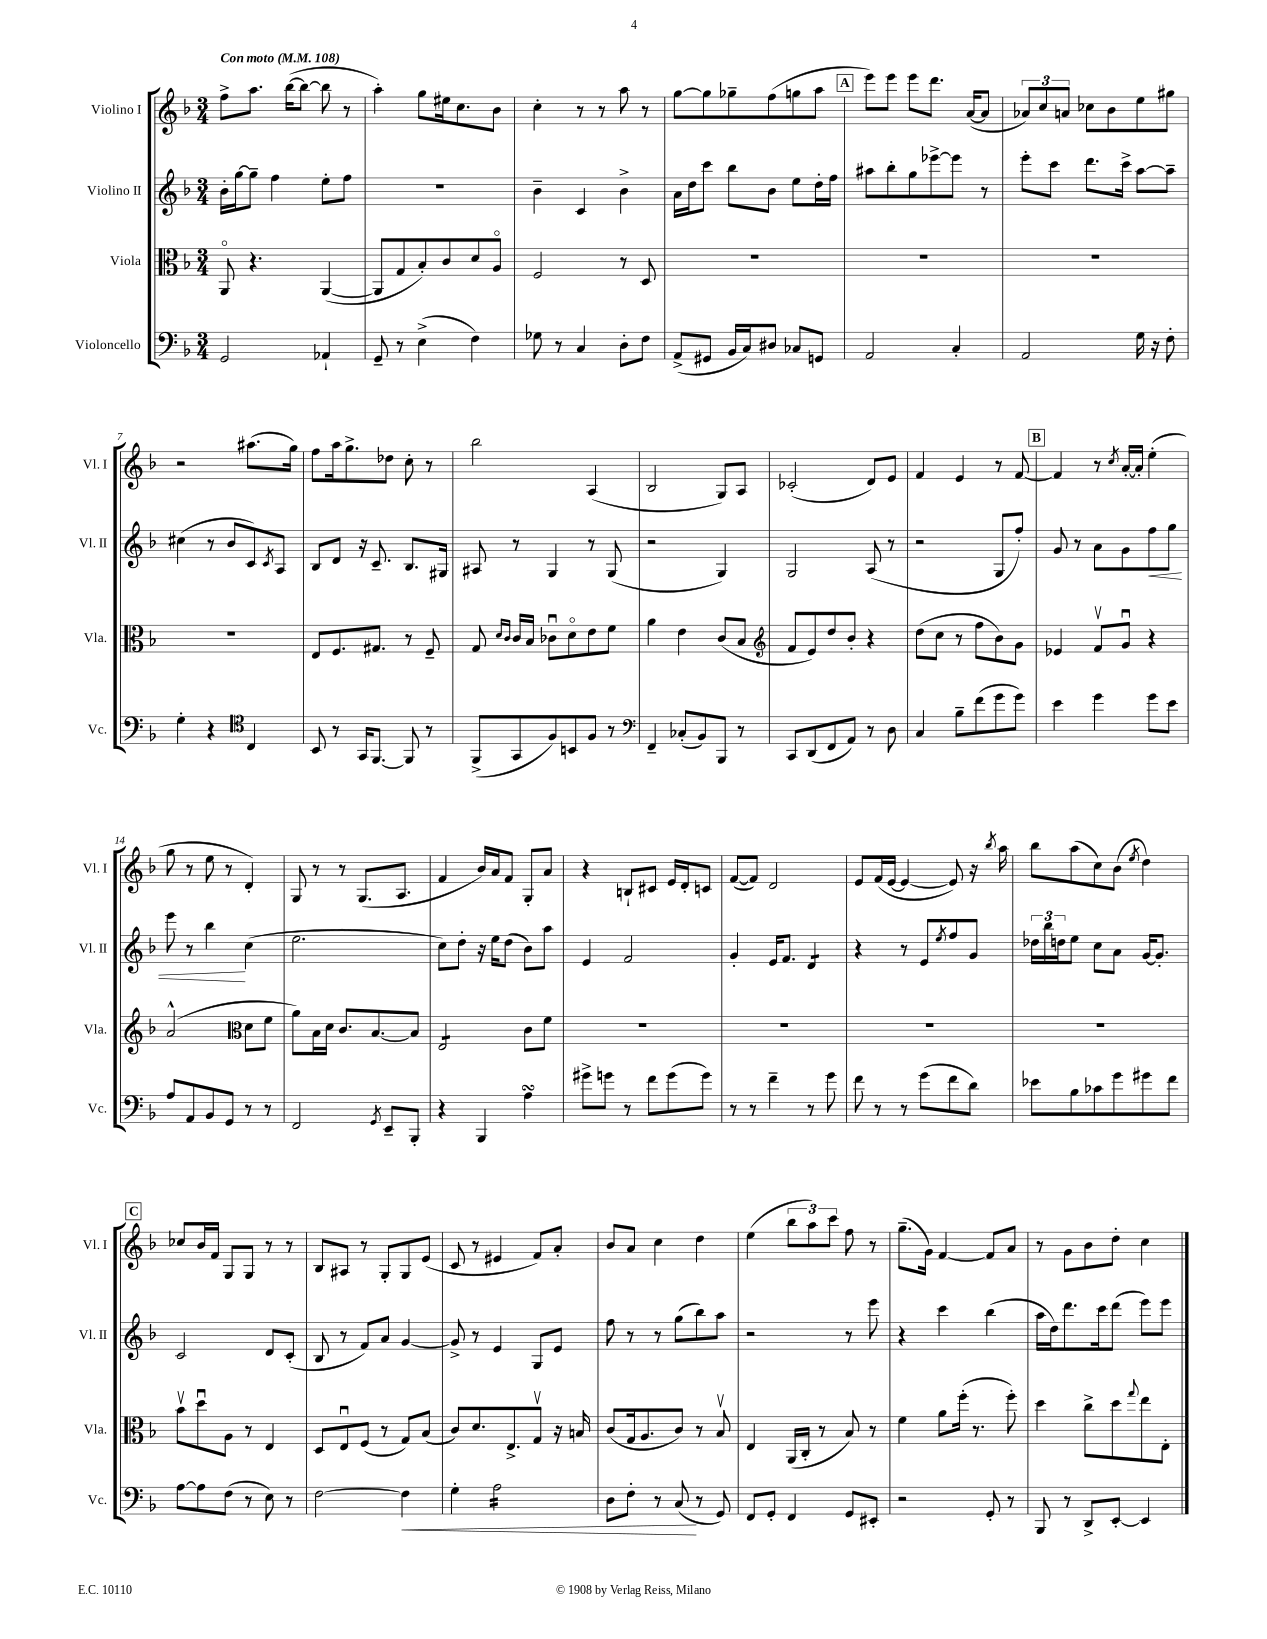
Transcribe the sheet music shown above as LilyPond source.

<<
\new StaffGroup <<
\new Staff = "s0" \with { instrumentName = "Violino I" shortInstrumentName = "Vl. I" } {
    \clef treble \key f \major \numericTimeSignature \time 3/4 \tempo "Con moto" 4 = 108
    f''8-> a''8. bes''16~( bes''8~ bes''8 r8 |
    a''4-.) g''8 eis''16 c''8. bes'8 |
    c''4-. r8 r8 a''8 r8 |
    g''8~ g''8 ges''8-- f''8( g''8 a''8 |
    \mark \markup { \box "A" } e'''8) e'''8 e'''8 d'''8. a'16~( a'8 |
    \tuplet 3/2 { aes'8) c''8 a'8 } ces''8 bes'8 e''8 gis''8 |
    r2 ais''8.( g''16) |
    f''8 a''16 g''8.-> des''8 c''8-. r8 |
    bes''2 a4( |
    bes2 g8) a8 |
    ces'2-.( d'8) e'8 |
    f'4 e'4 r8 f'8~ |
    \mark \markup { \box "B" } f'4 r8 \acciaccatura { c''8 } a'16~-. a'16-. e''4-.( |
    g''8 r8 e''8 r8 d'4-.) |
    g8 r8 r8 g8.( a8. |
    f'4 bes'16) a'16 f'8 g8-. a'8 |
    r4 b8-! cis'8 e'16 d'16-. c'8 |
    f'8~( f'8) d'2 |
    e'8 f'16( e'16~ e'4~ e'8) r16 \acciaccatura { bes''8 } a''16 |
    bes''8 a''8( c''8) bes'8( \acciaccatura { e''8 } d''4) |
    \mark \markup { \box "C" } ces''8 bes'16 f'16 g8 g8 r8 r8 |
    bes8 ais8 r8 g8-. g8 e'8( |
    c'8 r8 eis'4 f'8) a'8-. |
    bes'8 a'8 c''4 d''4 |
    e''4( \tuplet 3/2 { bes''8 a''8) c'''8 } f''8 r8 |
    g''8.--( g'16) f'4~ f'8 a'8 |
    r8 g'8 bes'8 d''8-. c''4 \bar "|." |
}
\new Staff = "s1" \with { instrumentName = "Violino II" shortInstrumentName = "Vl. II" } {
    \clef treble \key f \major \numericTimeSignature \time 3/4
    bes'16-. g''16~ g''8-- f''4 e''8-. f''8 |
    R2. |
    bes'4-- c'4 bes'4-> |
    a'16 d''16 c'''8 bes''8 bes'8 e''8 d''16-. f''16 |
    \mark \markup { \box "A" } ais''8 bes''8-. g''8 ees'''8~-> ees'''8 r8 |
    e'''8-. c'''8 d'''8. c'''16-> a''8~ a''8-- |
    cis''4( r8 bes'8 c'8) \acciaccatura { c'8 } a8 |
    bes8 d'8 r16 c'8.-- bes8. gis16 |
    ais8 r8 g4 r8 g8( |
    r2 g4) |
    g2 a8( r8 |
    r2 g8 f''8-.) |
    \mark \markup { \box "B" } g'8 r8 a'8 g'8 f''8\< g''8 |
    e'''8 r8 bes''4\! c''4( |
    e''2. |
    c''8) d''8-. r16 e''16 d''8( bes'8) a''8 |
    e'4 f'2 |
    g'4-. e'16 f'8. d'4:8 |
    r4 r8 e'8 \acciaccatura { e''8 } f''8 g'8 |
    \tuplet 3/2 { des''16 bes''16 d''16 } e''8 c''8 a'8 g'16~ g'8.-. |
    \mark \markup { \box "C" } c'2 d'8 c'8-.( |
    bes8 r8 f'8) a'8 g'4~ |
    g'8-> r8 e'4 g8 e'8 |
    f''8 r8 r8 g''8( bes''8) a''8 |
    r2 r8 e'''8 |
    r4 c'''4 bes''4( |
    a''16 d''16) d'''8. c'''16 d'''8( e'''8) e'''8 \bar "|." |
}
\new Staff = "s2" \with { instrumentName = "Viola" shortInstrumentName = "Vla." } {
    \clef alto \key f \major \numericTimeSignature \time 3/4
    a,8\flageolet r4. a,4~( |
    a,8 g8 bes8-.) c'8 d'8 a8\flageolet |
    f2 r8 d8 |
    R2. |
    \mark \markup { \box "A" } R2. |
    R2. |
    R2. |
    e8 f8. gis8. r8 f8-- |
    g8 \grace { d'16 c'16 } c'16 bes16 ces'8\downbow d'8\flageolet e'8 f'8 |
    a'4 e'4 c'8( bes8 |
    \clef treble f'8 e'8) d''8 bes'8-. r4 |
    d''8( c''8 r8 f''8 bes'8) g'8 |
    \mark \markup { \box "B" } ees'4 f'8\upbow g'8\downbow r4 |
    a'2-^( \clef alto d'8 f'8 |
    a'8) bes16 d'16 c'8. bes8.~ bes8 |
    e2:8 c'8 f'8 |
    R2. |
    R2. |
    R2. |
    R2. |
    \mark \markup { \box "C" } bes'8\upbow d''8\downbow a8 r8 e4 |
    d8 e8\downbow f8( r8 g8) bes8( |
    c'8) d'8. e8.-> g8\upbow r16 b16 |
    c'8( g16 a8. c'8) r8 bes8\upbow |
    e4 a,16( c16-. r8 bes8) r8 |
    f'4 a'8 f''16-.( r8. f''8-.) |
    d''4 c''8-> d''8 \appoggiatura { g''8 } e''8 e8-. \bar "|." |
}
\new Staff = "s3" \with { instrumentName = "Violoncello" shortInstrumentName = "Vc." } {
    \clef bass \key f \major \numericTimeSignature \time 3/4
    g,2 aes,4-! |
    g,8-- r8 e4->( f4) |
    ges8 r8 c4 d8-. f8 |
    a,8->( gis,8 bes,16 c16) dis8 ces8 g,8 |
    \mark \markup { \box "A" } a,2 c4-. |
    a,2 g16 r16 f8-. |
    g4-. r4 \clef tenor c4 |
    bes,8 r8 g,16 f,8.~ f,8 r8 |
    f,8->( g,8 f8) b,8 f8 r8 |
    \clef bass f,4-- ces8-.( bes,8) bes,,8 r8 |
    c,8 d,8( f,8 a,8) r8 d8 |
    c4 bes8-- f'8( g'8 g'8) |
    \mark \markup { \box "B" } e'4 g'4 g'8 e'8 |
    a8 a,8 bes,8 g,8 r8 r8 |
    f,2 \acciaccatura { g,8 } e,8-- bes,,8-. |
    r4 bes,,4 a4\turn |
    gis'8-> g'8 r8 f'8 g'8( g'8) |
    r8 r8 f'4-- r8 g'8 |
    f'8 r8 r8 g'8( f'8 d'8) |
    ees'8 bes8 ces'8 g'8 gis'8 f'8 |
    \mark \markup { \box "C" } a8~ a8 f8( r8 e8) r8 |
    f2~ f4\< |
    g4-. a2:16 |
    d8 f8-. r8 c8\!( r8 g,8) |
    f,8 g,8-. f,4 g,8 eis,8-. |
    r2 g,8-. r8 |
    bes,,8 r8 d,8-> e,8~-. e,4 \bar "|." |
}
>>
>>
